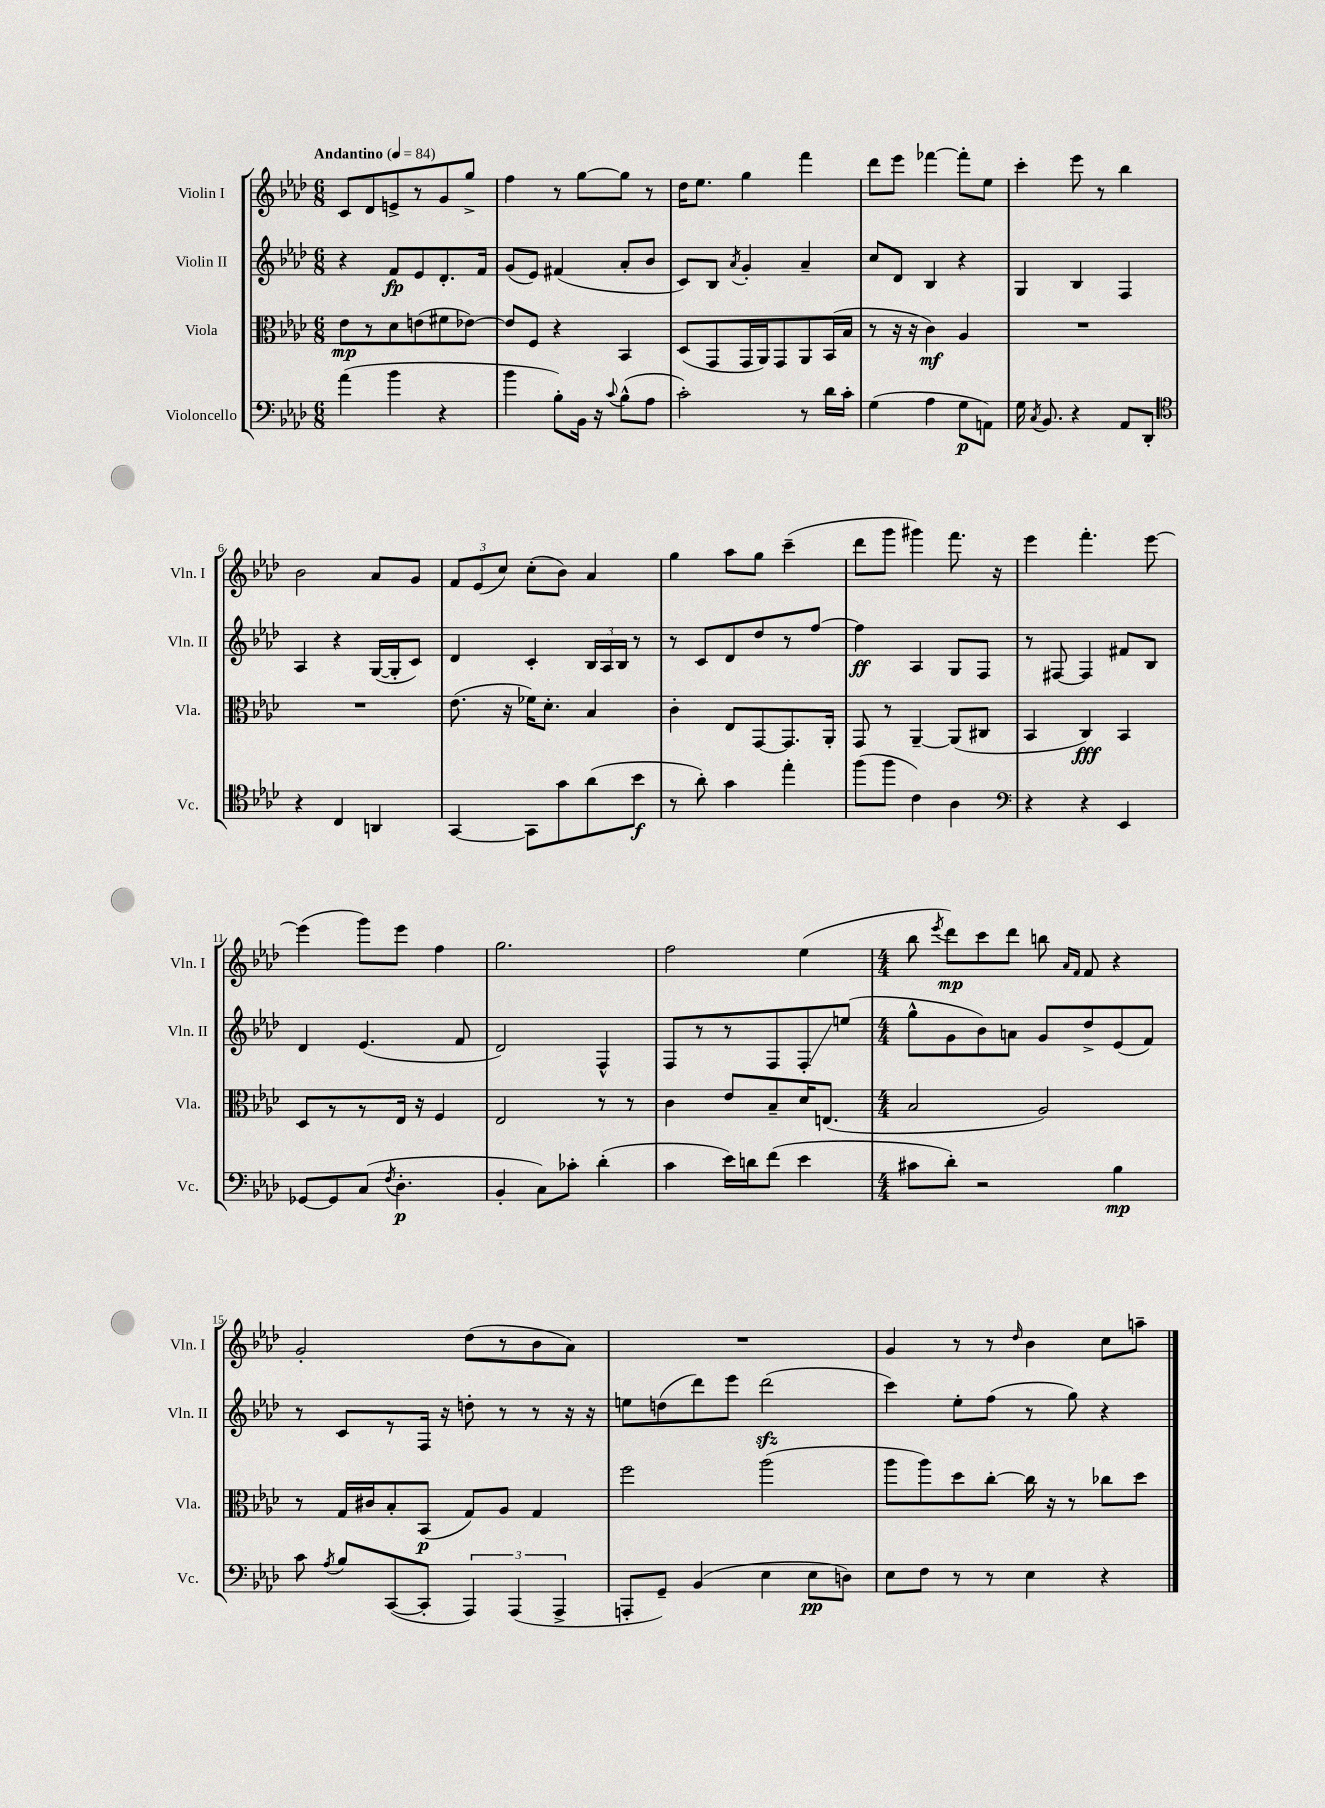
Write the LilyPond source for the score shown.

<<
\new StaffGroup <<
\new Staff = "s0" \with { instrumentName = "Violin I" shortInstrumentName = "Vln. I" } {
    \clef treble \key aes \major \numericTimeSignature \time 6/8 \tempo "Andantino" 4 = 84
    \autoBeamOff c'8[ des'8 e'8-> r8 g'8 g''8]-> |
    f''4 r8 g''8[~ g''8] r8 |
    des''16[ ees''8.] g''4 f'''4 |
    des'''8[ ees'''8] fes'''4~ fes'''8[-. ees''8] |
    c'''4-. ees'''8 r8 bes''4 |
    bes'2 aes'8[ g'8] |
    \tuplet 3/2 { f'8[ ees'8( c''8]) } c''8[-.( bes'8]) aes'4 |
    g''4 aes''8[ g''8] c'''4--( |
    des'''8[ g'''8] gis'''4) f'''8. r16 |
    ees'''4 f'''4.-. ees'''8~ |
    ees'''4( g'''8[) ees'''8] f''4 |
    g''2. |
    f''2 ees''4( |
    \numericTimeSignature \time 4/4 bes''8 \acciaccatura { ees'''8 } des'''8[\mp) c'''8 des'''8] b''8 \grace { aes'16[ f'16] } f'8 r4 |
    g'2-. des''8[( r8 bes'8 aes'8]) |
    R1 |
    g'4 r8 r8 \grace { des''16 } bes'4 c''8[ a''8]-- \bar "|." |
}
\new Staff = "s1" \with { instrumentName = "Violin II" shortInstrumentName = "Vln. II" } {
    \clef treble \key aes \major \numericTimeSignature \time 6/8
    \autoBeamOff r4 f'8[\fp ees'8 des'8.-. f'16] |
    g'8[( ees'8]) fis'4( aes'8[-. bes'8] |
    c'8[) bes8] \acciaccatura { aes'8 } g'4-. aes'4-- |
    c''8[ des'8] bes4 r4 |
    g4 bes4 f4 |
    aes4 r4 g16[~( g16-. c'8]) |
    des'4 c'4-. \tuplet 3/2 { bes16[ aes16 bes16] } r8 |
    r8 c'8[ des'8 des''8 r8 f''8]~ |
    f''4\ff aes4 g8[ f8] |
    r8 fis8~ fis4 fis'8[ bes8] |
    des'4 ees'4.( f'8 |
    des'2) f4-^ |
    f8[ r8 r8 f8 f8-.\glissando e''8]( |
    \numericTimeSignature \time 4/4 g''8[-^ g'8 bes'8) a'8] g'8[ des''8-> ees'8( f'8]) |
    r8 c'8[ r8 f16] r16 d''8-. r8 r8 r16 r16 |
    e''8[ d''8( des'''8) ees'''8] des'''2\sfz( |
    c'''4) ees''8[-. f''8]( r8 g''8) r4 \bar "|." |
}
\new Staff = "s2" \with { instrumentName = "Viola" shortInstrumentName = "Vla." } {
    \clef alto \key aes \major \numericTimeSignature \time 6/8
    \autoBeamOff ees'8[\mp r8 des'8 e'8( fis'8 ees'8]~) |
    ees'8[ f8] r4 bes,4 |
    des8[( g,8 g,16 aes,16) g,8 aes,8 bes,16( bes16] |
    r8 r16 r16 c'4\mf) aes4 |
    R2. |
    R2. |
    ees'8.( r16 fes'16[) des'8.]-. bes4 |
    c'4-. ees8[ g,8~ g,8. aes,16]-. |
    g,8 r8 aes,4~-- aes,8[( cis8] |
    bes,4 c4\fff) bes,4 |
    des8[ r8 r8 ees16] r16 f4 |
    ees2 r8 r8 |
    c'4 ees'8[ bes8-- des'16 e8.]( |
    \numericTimeSignature \time 4/4 bes2 aes2) |
    r8 g16[ cis'16 bes8-. bes,8]\p( g8[) aes8] g4 |
    f''2 aes''2( |
    aes''8[ aes''8) des''8 c''8]~-. c''16 r16 r8 ces''8[ des''8] \bar "|." |
}
\new Staff = "s3" \with { instrumentName = "Violoncello" shortInstrumentName = "Vc." } {
    \clef bass \key aes \major \numericTimeSignature \time 6/8
    \autoBeamOff aes'4( bes'4 r4 |
    bes'4 bes8[-.) bes,16] r16 \appoggiatura { c'8 } bes8[-^( aes8] |
    c'2-.) r8 des'16[ c'16]-. |
    g4( aes4 g8[\p a,8]) |
    g16 \acciaccatura { c8 } bes,8. r4 aes,8[ des,8]-. |
    \clef tenor r4 c4 a,4 |
    g,4~ g,8[ g'8 aes'8( bes'8]\f |
    r8 aes'8-.) g'4 ees''4-. |
    f''8[( f''8] c'4) aes4 |
    \clef bass r4 r4 ees,4 |
    ges,8[~ ges,8 c8]( \acciaccatura { f8 } des4.-.\p |
    bes,4-. c8[) ces'8]-. des'4-.( |
    c'4 ees'16[) d'16 f'8]( ees'4 |
    \numericTimeSignature \time 4/4 cis'8[ des'8]-.) r2 bes4\mp |
    c'8 \acciaccatura { aes8 } bes8[ c,8~( c,8]-. \tuplet 3/2 { aes,,4) aes,,4( aes,,4-> } |
    a,,8[-. g,8]--) bes,4( ees4 ees8[\pp d8]) |
    ees8[ f8] r8 r8 ees4 r4 \bar "|." |
}
>>
>>
